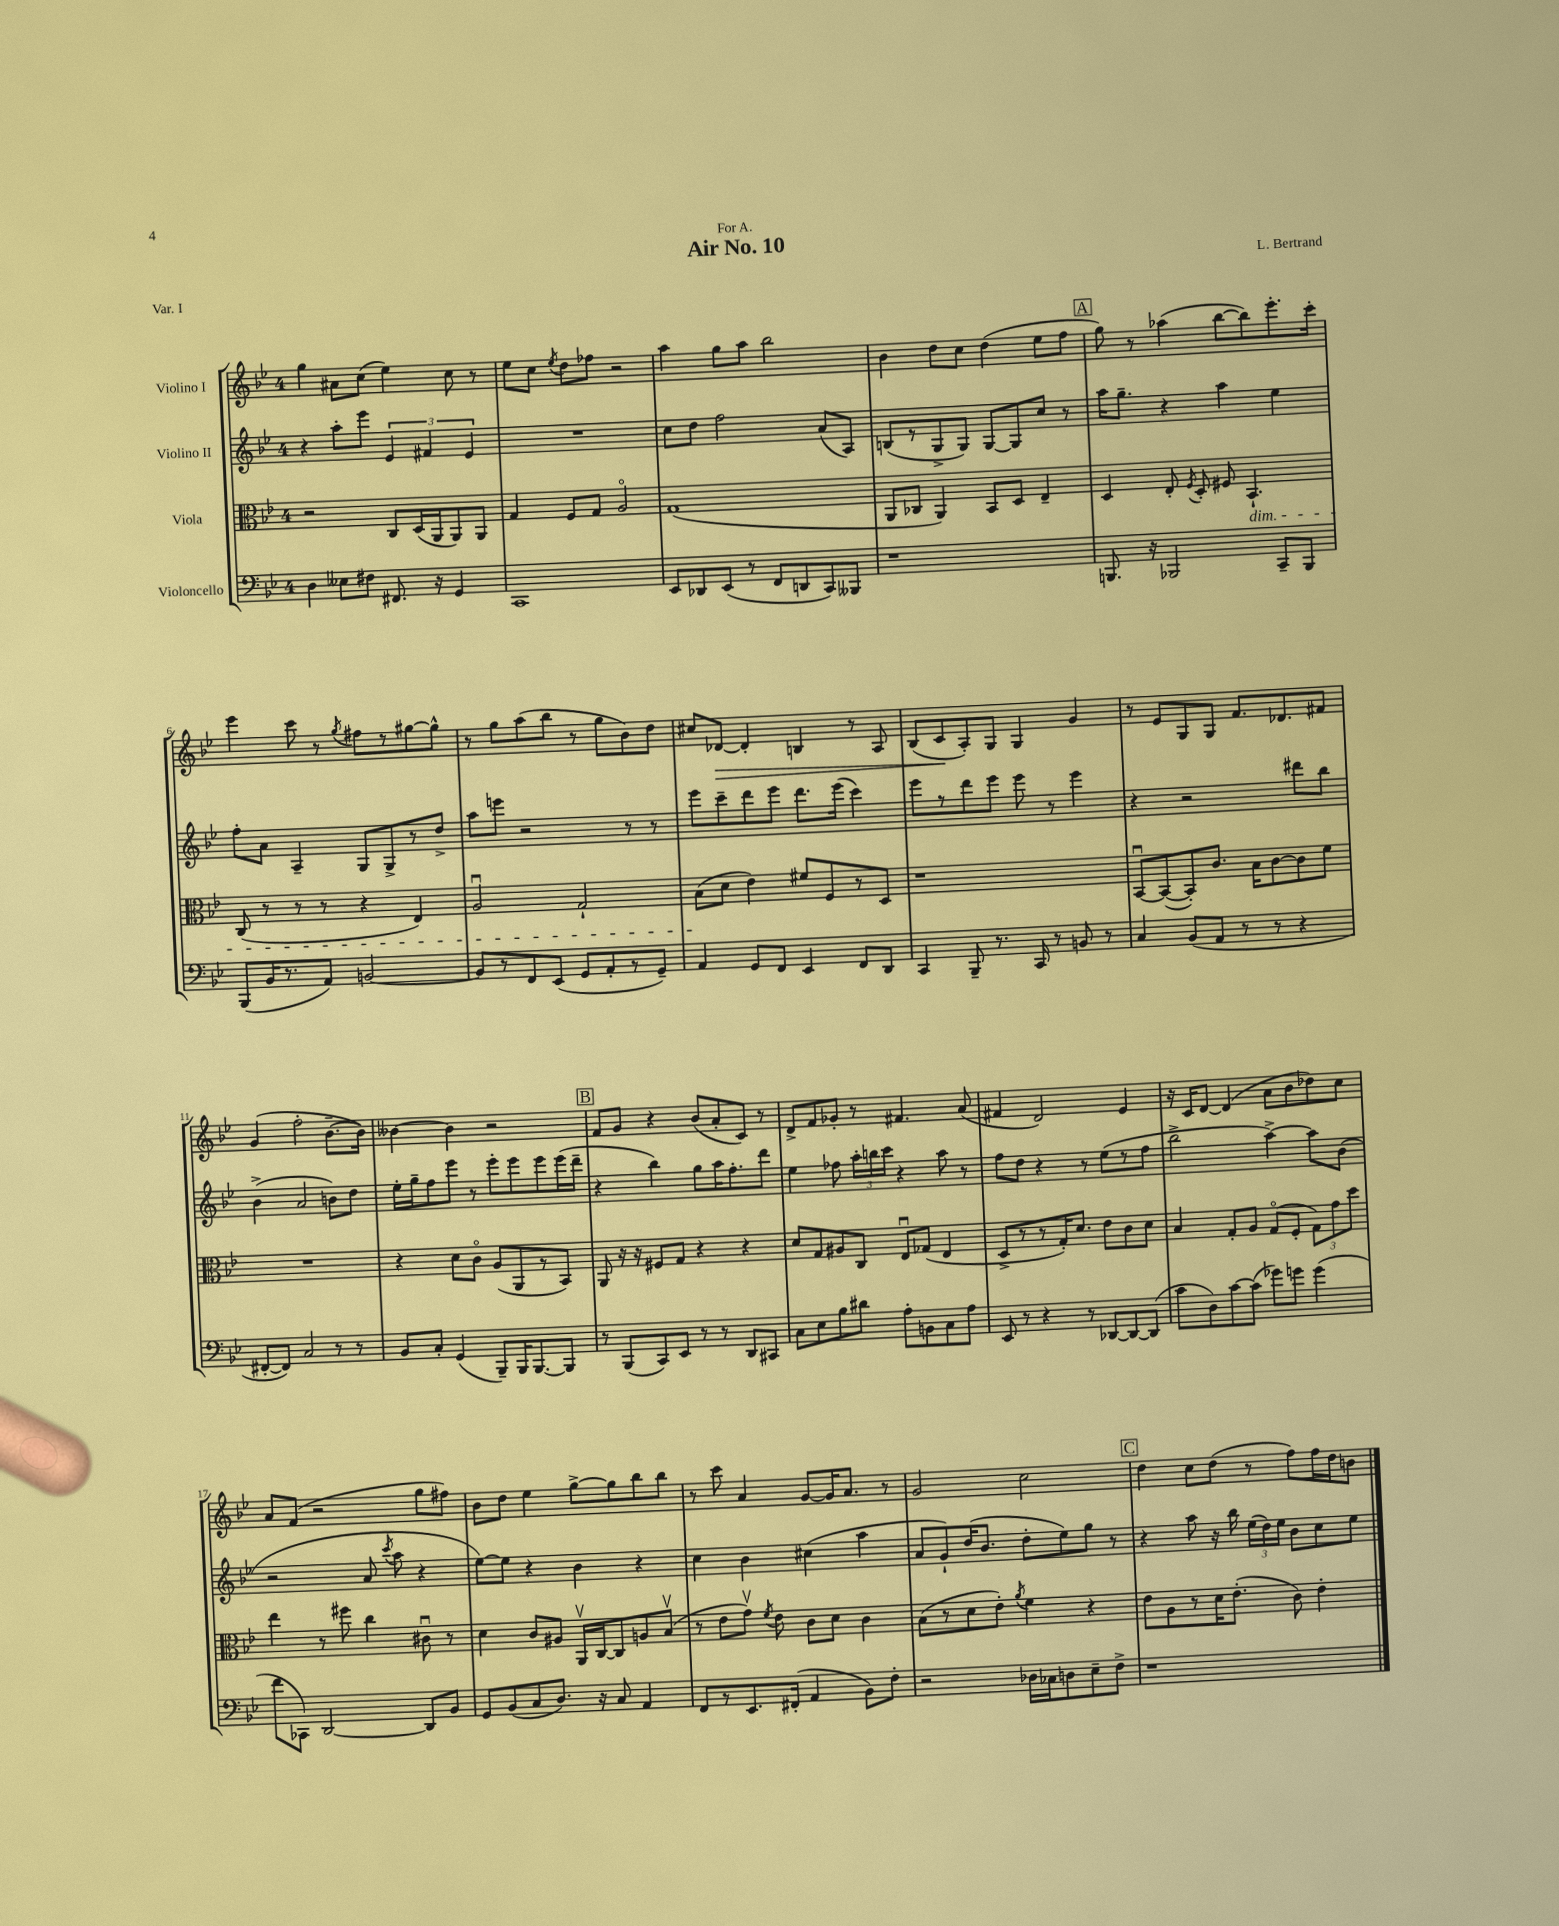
\header { title = "Air No. 10" composer = "L. Bertrand" dedication = "For A." piece = "Var. I" }
<<
\new StaffGroup <<
\new Staff = "s0" \with { instrumentName = "Violino I" } {
    \clef treble \key bes \major \once \override Staff.TimeSignature.style = #'single-digit \time 4/4
    \autoBeamOff g''4 ais'8[ c''8]( ees''4) c''8 r8 |
    ees''8[ c''8] \acciaccatura { ees''8 } d''8[ fes''8] r2 |
    a''4 g''8[ a''8] bes''2 |
    bes'4 d''8[ c''8] d''4( ees''8[ f''8] |
    \mark \markup { \box "A" } g''8) r8 aes''4( bes''8[~ bes''8) ees'''8.-. c'''16]-. |
    ees'''4 c'''8 r8 \acciaccatura { g''8 } fis''8[ r8 gis''8~ gis''8]-^ |
    r8 g''8[ a''8( bes''8] r8 g''8[ bes'8) d''8] |
    cis''8[ des'8]~\> des'4-. b4 r8 a8 |
    bes8[( c'8\! a8-.) g8] g4 g'4 |
    r8 ees'8[ g8 g8] f'8.[ des'8. fis'8] |
    g'4( f''2-. bes'8.[~-- bes'16]) |
    beses'4~ beses'4 r2 |
    \mark \markup { \box "B" } f'8[ g'8] r4 bes'8[( a'8-. c'8]) r8 |
    d'8[-> f'8 ges'8]-. r8 fis'4. a'8( |
    fis'4 d'2) ees'4 |
    r16 c'16[ d'8]~ d'4( a'8[ bes'8 des''8) c''8] |
    a'8[ f'8]( r2 g''8[ fis''8]) |
    bes'8[ d''8] ees''4 g''8[~-> g''8 bes''8 bes''8] |
    r8 c'''8 a'4 g'8[~ g'16 a'8.] r8 |
    g'2 c''2 |
    \mark \markup { \box "C" } d''4 c''8[ d''8]( r8 f''8[) f''16 d''16 b'8] \bar "|." |
}
\new Staff = "s1" \with { instrumentName = "Violino II" } {
    \clef treble \key bes \major \once \override Staff.TimeSignature.style = #'single-digit \time 4/4
    \autoBeamOff r4 a''8[-. ees'''8] \tuplet 3/2 { ees'4 fis'4 ees'4 } |
    R1 |
    c''8[ d''8] f''2 a'8[( a8]) |
    b8[( r8 g8-> g8]) g8[~ g8 c''8] r8 |
    \mark \markup { \box "A" } a''16[ g''8.]-- r4 a''4 ees''4 |
    f''8[-. a'8] a4-- g8[ g8-> r8 d''8]-> |
    a''8[ e'''8] r2 r8 r8 |
    ees'''8[ c'''8-- d'''8 ees'''8] d'''8.[ ees'''16]( c'''4) |
    ees'''8[ r8 d'''8 ees'''8] ees'''8 r8 ees'''4 |
    r4 r2 dis'''8[ bes''8] |
    bes'4->( a'2 b'8[) d''8] |
    ees''16[-. g''16-- f''8 ees'''8] r8 ees'''8[-. ees'''8 ees'''8 ees'''16( d'''16]-- |
    \mark \markup { \box "B" } r4 bes''4) g''8[ a''16 f''8.-. d'''8] |
    ees''4 fes''8 \tuplet 3/2 { a''16[-. b''16 c'''16] } r4 a''8 r8 |
    f''8[ d''8] r4 r8 ees''8[( r8 f''8] |
    bes''2-> a''4~->) a''8[ bes'8]( |
    r2 a'8 \acciaccatura { c'''8 } a''8 r4 |
    ees''8[~) ees''8] r4 bes'4 r4 |
    c''4 bes'4 cis''4( a''4 |
    a'8[ g'8-!) d''16( bes'8.] d''8[-. ees''8) g''8] r8 |
    \mark \markup { \box "C" } r4 a''8 r16 bes''16 \tuplet 3/2 { ees''16[( d''16) ees''16] } bes'8[ c''8 ees''8] \bar "|." |
}
\new Staff = "s2" \with { instrumentName = "Viola" } {
    \clef alto \key bes \major \once \override Staff.TimeSignature.style = #'single-digit \time 4/4
    \autoBeamOff r2 c8[ d16( a,16 a,8) a,8] |
    g4 f8[ g8] a2\flageolet |
    g1( |
    a,8[ ces8] a,4) bes,8[ d8] ees4-- |
    \mark \markup { \box "A" } d4 ees8-. \acciaccatura { f8 } d8-. fis8 bes,4.-!\dim |
    c8( r8 r8 r8 r4 ees4) |
    a2\downbow g2-! |
    bes8[\!( d'8] ees'4) fis'8[ f8 r8 d8] |
    r1 |
    bes,8[~\downbow bes,8~( bes,8-.) c'8.] bes16[ c'8~ c'8 f'8] |
    R1 |
    r4 d'8[ c'8]\flageolet a8[( a,8 r8 bes,8]) |
    \mark \markup { \box "B" } a,8 r16 r16 fis8[ g8] r4 r4 |
    d'8[ g8 ais8 c8] ees8[\downbow ges8]( ees4 |
    d8[-> r8 r8 g16-.) d'8.] ees'8[ c'8 d'8] |
    bes4 g8[-. a8] g8[\flageolet( f8]-. \tuplet 3/2 { g8[) g'8 d''8] } |
    ees''4 r8 fis''8 c''4 cis'8\downbow r8 |
    d'4 c'8[ ais8] a,16[\upbow c16~ c8 a8 bes8]\upbow( |
    r8 ees'8[ g'8]\upbow) \acciaccatura { f'8 } ees'8 c'8[ d'8] c'4 |
    bes8[( r8 d'8 ees'8]-.) \acciaccatura { a'8 } f'4 r4 |
    \mark \markup { \box "C" } ees'8[ a8 r8 d'16 ees'8.]-.( c'8) ees'4-. \bar "|." |
}
\new Staff = "s3" \with { instrumentName = "Violoncello" } {
    \clef bass \key bes \major \once \override Staff.TimeSignature.style = #'single-digit \time 4/4
    \autoBeamOff d4 eeses8[ fis8] fis,8. r16 g,4 |
    c,1 |
    ees,8[ des,8 ees,8]( r8 f,8[ d,8 c,8) beses,,8] |
    r1 |
    \mark \markup { \box "A" } b,,8. r16 bes,,2 c,8[-- bes,,8] |
    bes,,8[( bes,16 r8. a,8]) b,2~ |
    b,8[ r8 f,8 ees,8]( g,8[ a,8-. r8 g,8]--) |
    a,4 g,8[ f,8] ees,4 f,8[ d,8] |
    c,4 bes,,8-- r8. c,16 r8 b,8 r8 |
    c4 bes,8[( a,8] r8 r8 r4 |
    fis,8[~-. fis,8]) c2 r8 r8 |
    bes,8[ c8]-. g,4( bes,,8[--) bes,,16 bes,,8.~ bes,,8] |
    \mark \markup { \box "B" } r8 bes,,8[( c,8) ees,8] r8 r8 d,8[ cis,8] |
    c8[ ees8 bes8 dis'8] a8[-. b,8 c8 a8] |
    ees,8 r8 r4 r8 des,8[~ des,8~ des,8]( |
    c'8[ d8) c'8~ c'8]( ges'8[) g'8] g'4( |
    f'8[ ces,8]) d,2~ d,8[ bes,8] |
    g,8[ bes,8( c8 d8.]) r16 c8 a,4 |
    f,8[ r8 ees,8. fis,16]-.( a,4 bes,8[) f8]-. |
    r2 des16[ ces16 d8 ees8-- f8]-> |
    \mark \markup { \box "C" } r1 \bar "|." |
}
>>
>>
